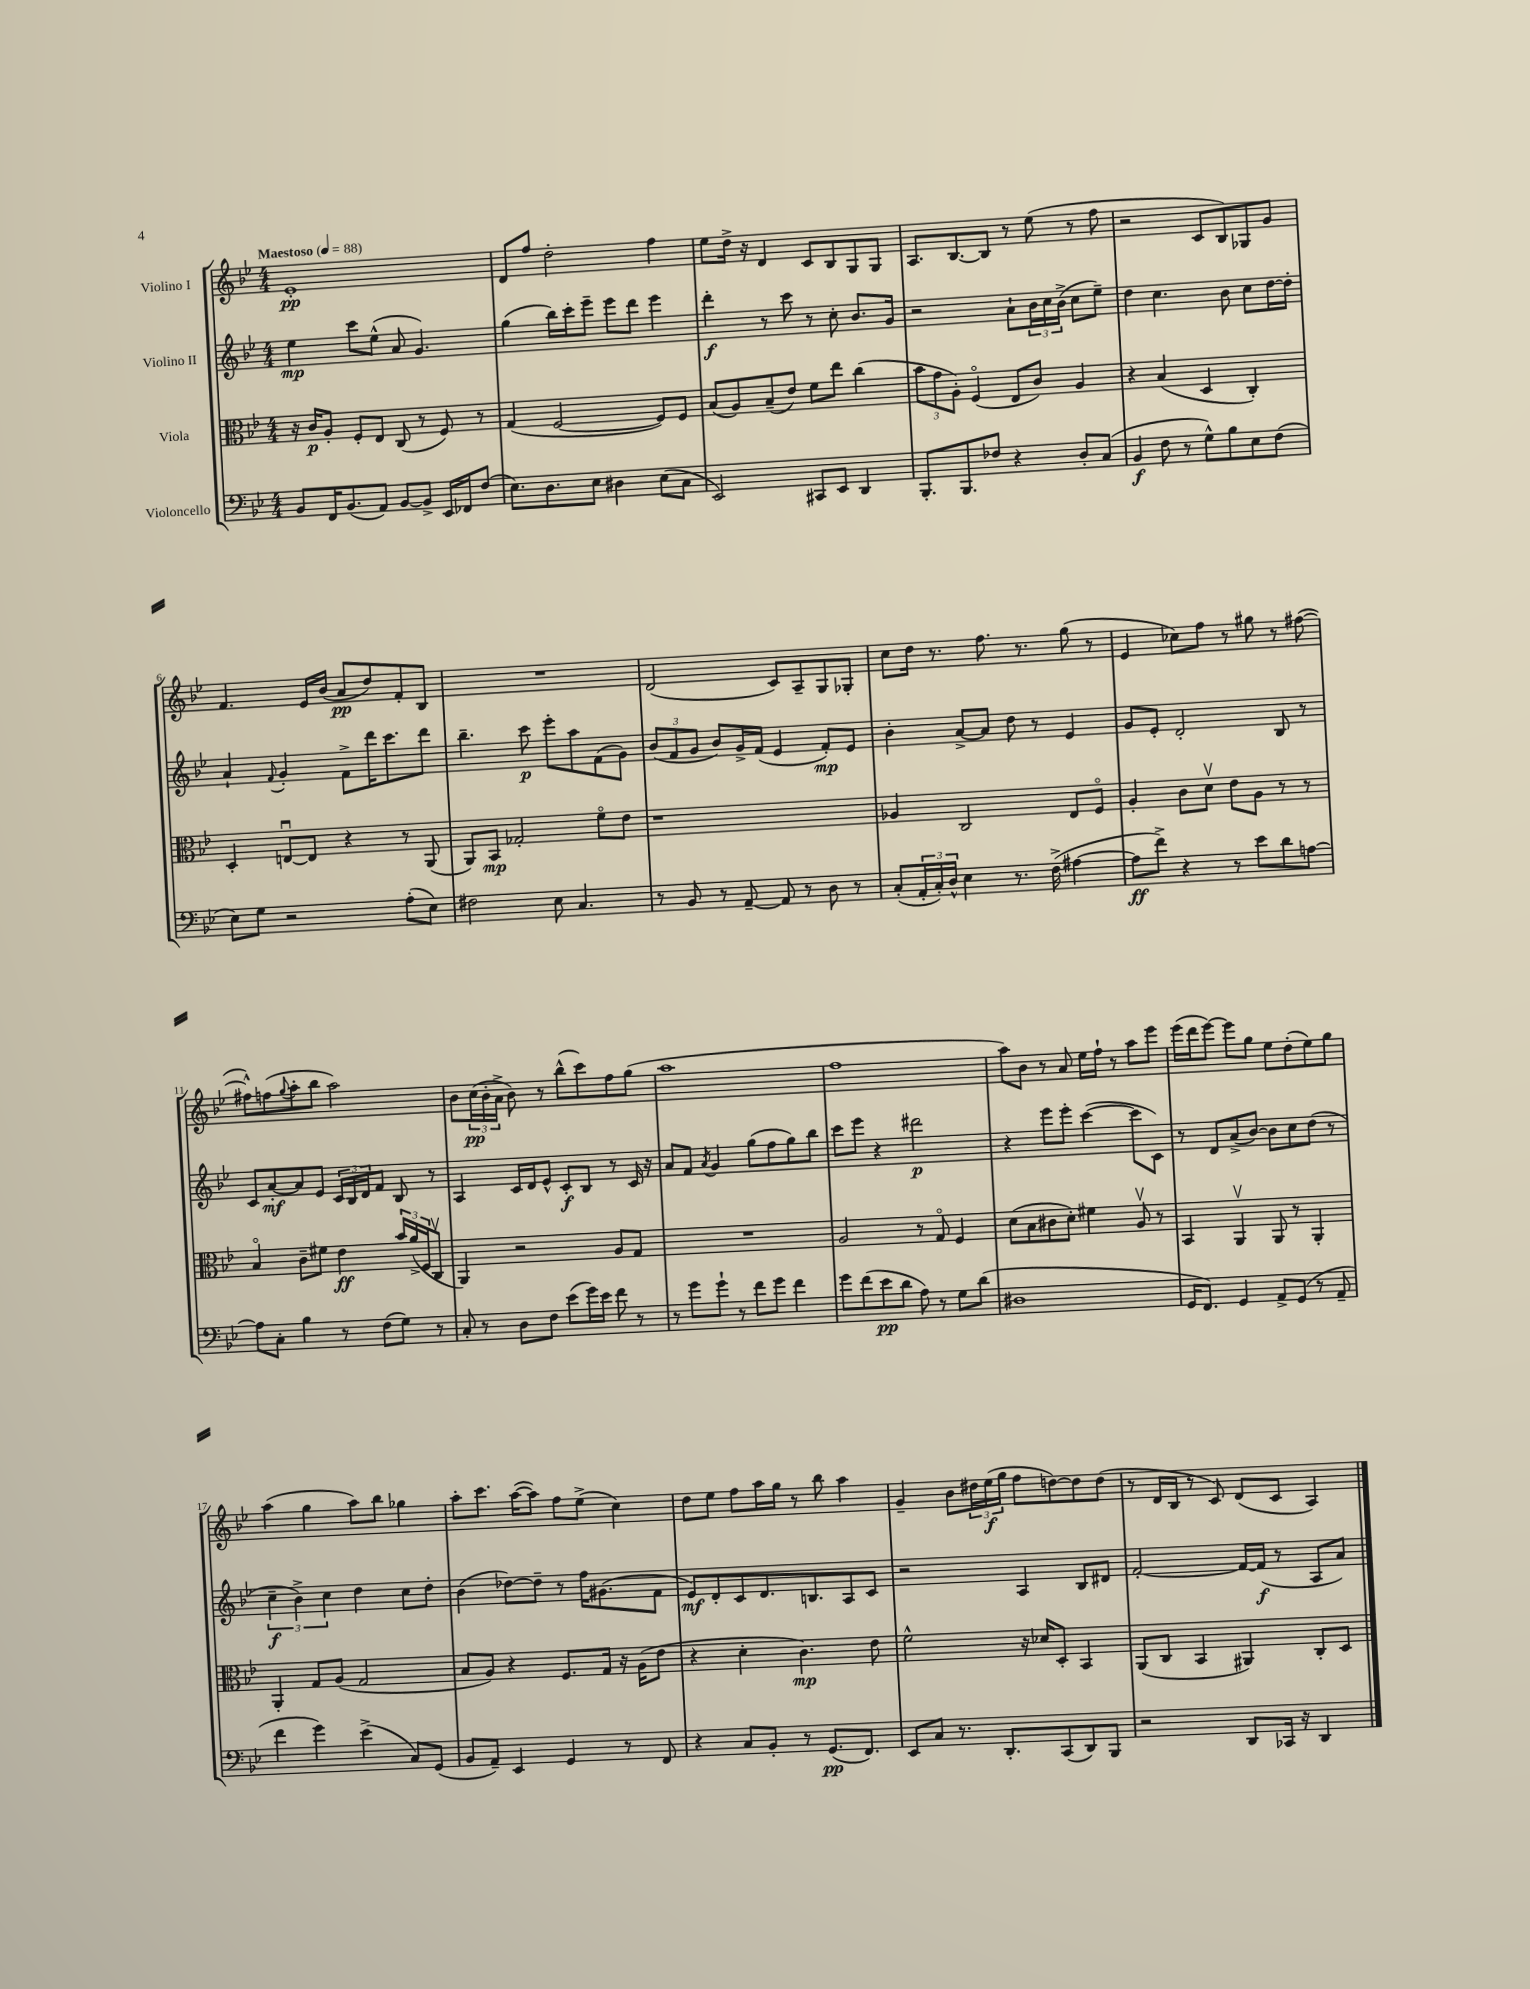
<<
\new StaffGroup <<
\new Staff = "s0" \with { instrumentName = "Violino I" } {
    \clef treble \key bes \major \numericTimeSignature \time 4/4 \tempo "Maestoso" 4 = 88
    ees'1-.\pp |
    d'8 f''8 d''2-. f''4 |
    ees''8 d''16-> r16 d'4 c'8 bes8 g8 g8 |
    a8. bes8.~ bes8 r8 ees''8( r8 f''8 |
    r2 c'8 bes8) ges8 g'8 |
    f'4. ees'16 bes'16( a'8\pp d''8) f'8-. bes8 |
    R1 |
    d'2( c'8) a8-- g8 ges8-. |
    c''8 d''16 r8. f''8. r8. g''8( r8 |
    ees'4 ces''8) f''8 r8 gis''8 r8 fis''8~( |
    fis''8-^) f''8( \appoggiatura { g''8 } a''8-. bes''8 a''2) |
    bes'8 \tuplet 3/2 { c''16\pp( bes'16-. a'16-> } bes'8) r8 bes''8-^( c'''8) f''8 g''8( |
    a''1 |
    f''1 |
    a''8) bes'8 r8 a'8 ees''16 f''16-! r8 a''8 ees'''8 |
    ees'''16( d'''16 ees'''8~) ees'''8 g''8 ees''8 d''8-.( ees''8) g''8 |
    a''4( g''4 a''8) bes''8 ges''4 |
    a''8-. c'''8. a''16~( a''8) f''8 ees''8->( c''4) |
    d''8 ees''8 f''8 a''16 g''16 r8 bes''8 a''4 |
    g'4-- bes'8 \tuplet 3/2 { dis''16 ees''16\f( g''16 } f''8 d''8~) d''8 d''8( |
    r8 d'16 bes16 r8 c'8) d'8( c'8 a4) \bar "|." |
}
\new Staff = "s1" \with { instrumentName = "Violino II" } {
    \clef treble \key bes \major \numericTimeSignature \time 4/4
    ees''4\mp c'''8 ees''8-^( a'8 g'4.) |
    g''4( bes''16) c'''16-. ees'''8-- ees'''8 d'''8 ees'''4 |
    d'''4-.\f r8 c'''8 r8 c''8-. bes'8. g'16 |
    r2 a'8-! \tuplet 3/2 { bes'16 c''16 bes'16->( } c''8 ees''8--) |
    d''4 c''4. bes'8 c''8 d''16~ d''16-. |
    a'4-! \appoggiatura { f'8 } g'4-. f'8-> d'''16 c'''8. d'''8 |
    bes''4.-- c'''8\p ees'''8-. a''8 f'8( g'8) |
    \tuplet 3/2 { bes'8( f'8 g'8 } bes'8) g'16-> f'16( ees'4 f'8-.\mp) ees'8 |
    bes'4-. a'8~-> a'8 d''8 r8 ees'4 |
    g'8 ees'8-. d'2-. bes8 r8 |
    c'8 a'8~-.\mf a'8 ees'8 \tuplet 3/2 { c'16 bes16 d'16 } f'8 bes8 r8 |
    a4 c'16 d'16 ees'8-^ c'8-.\f bes8 r8 c'16 r16 |
    a'8 f'8 \acciaccatura { a'8 } g'4 g''8( f''8 g''8) bes''8 |
    c'''8 ees'''8 r4 dis'''2\p |
    r4 ees'''8 ees'''8-. c'''4~( c'''8 c'8) |
    r8 d'8 a'8->( bes'8~) bes'8 c''8 d''8( r8 |
    \tuplet 3/2 { c''4--\f bes'4->) c''4 } d''4 c''8 d''8-. |
    bes'4( des''8~) des''8-- r8 f''16 gis'8.( f'8 |
    ees'8\mf) d'8-. c'8 d'8. b8. a8 c'8 |
    r2 a4 bes8 dis'8 |
    f'2~-. f'16~ f'16\f( r8 a8 a'8) \bar "|." |
}
\new Staff = "s2" \with { instrumentName = "Viola" } {
    \clef alto \key bes \major \numericTimeSignature \time 4/4
    r16 c'16\p a8-. f8-. ees8 c8( r8 f8) r8 |
    g4( f2~ f8) f8 |
    bes8( a8) bes8--( ees'8) f'8 ees''8 c''4( |
    \tuplet 3/2 { bes'8 g'8 a8-.) } f4\flageolet( ees8 c'8) a4 |
    r4 bes4( d4 c4-.) |
    d4-. e8~\downbow e8 r4 r8 a,8( |
    a,8) bes,8\mp ges2-. f'8\flageolet ees'8 |
    r1 |
    aes4 c2 ees8 f8\flageolet |
    a4-. c'8 d'8\upbow ees'8 a8 r8 r8 |
    bes4\flageolet c'8-- fis'8 ees'4\ff \tuplet 3/2 { bes'16 a'16->( f16 } c8\upbow |
    a,4) r2 a8 g8 |
    R1 |
    a2 r8 g8\flageolet f4 |
    d'8( bes8 cis'8 d'8-.) fis'4 a8\upbow r8 |
    bes,4 a,4\upbow a,8 r8 a,4-. |
    a,4-. g8 a8( g2 |
    bes8 a8) r4 f8. g16 r16 a16( ees'8 |
    r4 d'4-. c'4.\mp) ees'8 |
    f'2-^ r16 des'16 d8-. bes,4 |
    a,8( c8 bes,4 ais,4) c8-. d8 \bar "|." |
}
\new Staff = "s3" \with { instrumentName = "Violoncello" } {
    \clef bass \key bes \major \numericTimeSignature \time 4/4
    bes,8 f,16 bes,8.( a,8) bes,8~ bes,8-> ees,16 fes,16 f8( |
    ees8.) d8. ees8 dis4 ees8( c8 |
    ees,2) cis,8 ees,8 d,4 |
    bes,,8.-. bes,,8. fes8 r4 d8-. c8( |
    bes,4\f f8 r8 g8-^) bes8 ees8 f8( |
    ees8) g8 r2 a8-.( ees8) |
    fis2 ees8 c4. |
    r8 bes,8 r8 a,8~-- a,8 r8 d8 r8 |
    c8-.( \tuplet 3/2 { a,16-. c16-.) d16-^ } ees4 r8. f16->( ais4~ |
    ais8\ff f'8->) r4 r8 ees'8 d'8 a8~ |
    a8 c8-. bes4 r8 f8( g8) r8 |
    c8-. r8 d8 f8 ees'8( g'16) ees'16 f'8 r8 |
    r8 g'8 g'8-! r8 f'8 g'8 f'4 |
    g'8 f'8( ees'8\pp d'8 a8) r8 g8 d'8( |
    dis1 |
    g,16 f,8.) g,4 a,8-> g,8( r8 a,8-- |
    f'4 g'4) ees'4->( c8) g,8( |
    bes,8 a,8--) ees,4 g,4 r8 f,8 |
    r4 c8 bes,8-. r8 g,8.\pp( f,8.) |
    ees,8 c8 r8. d,8.-. c,8( d,8) bes,,8 |
    r2 d,8 ces,16 r16 d,4 \bar "|." |
}
>>
>>
